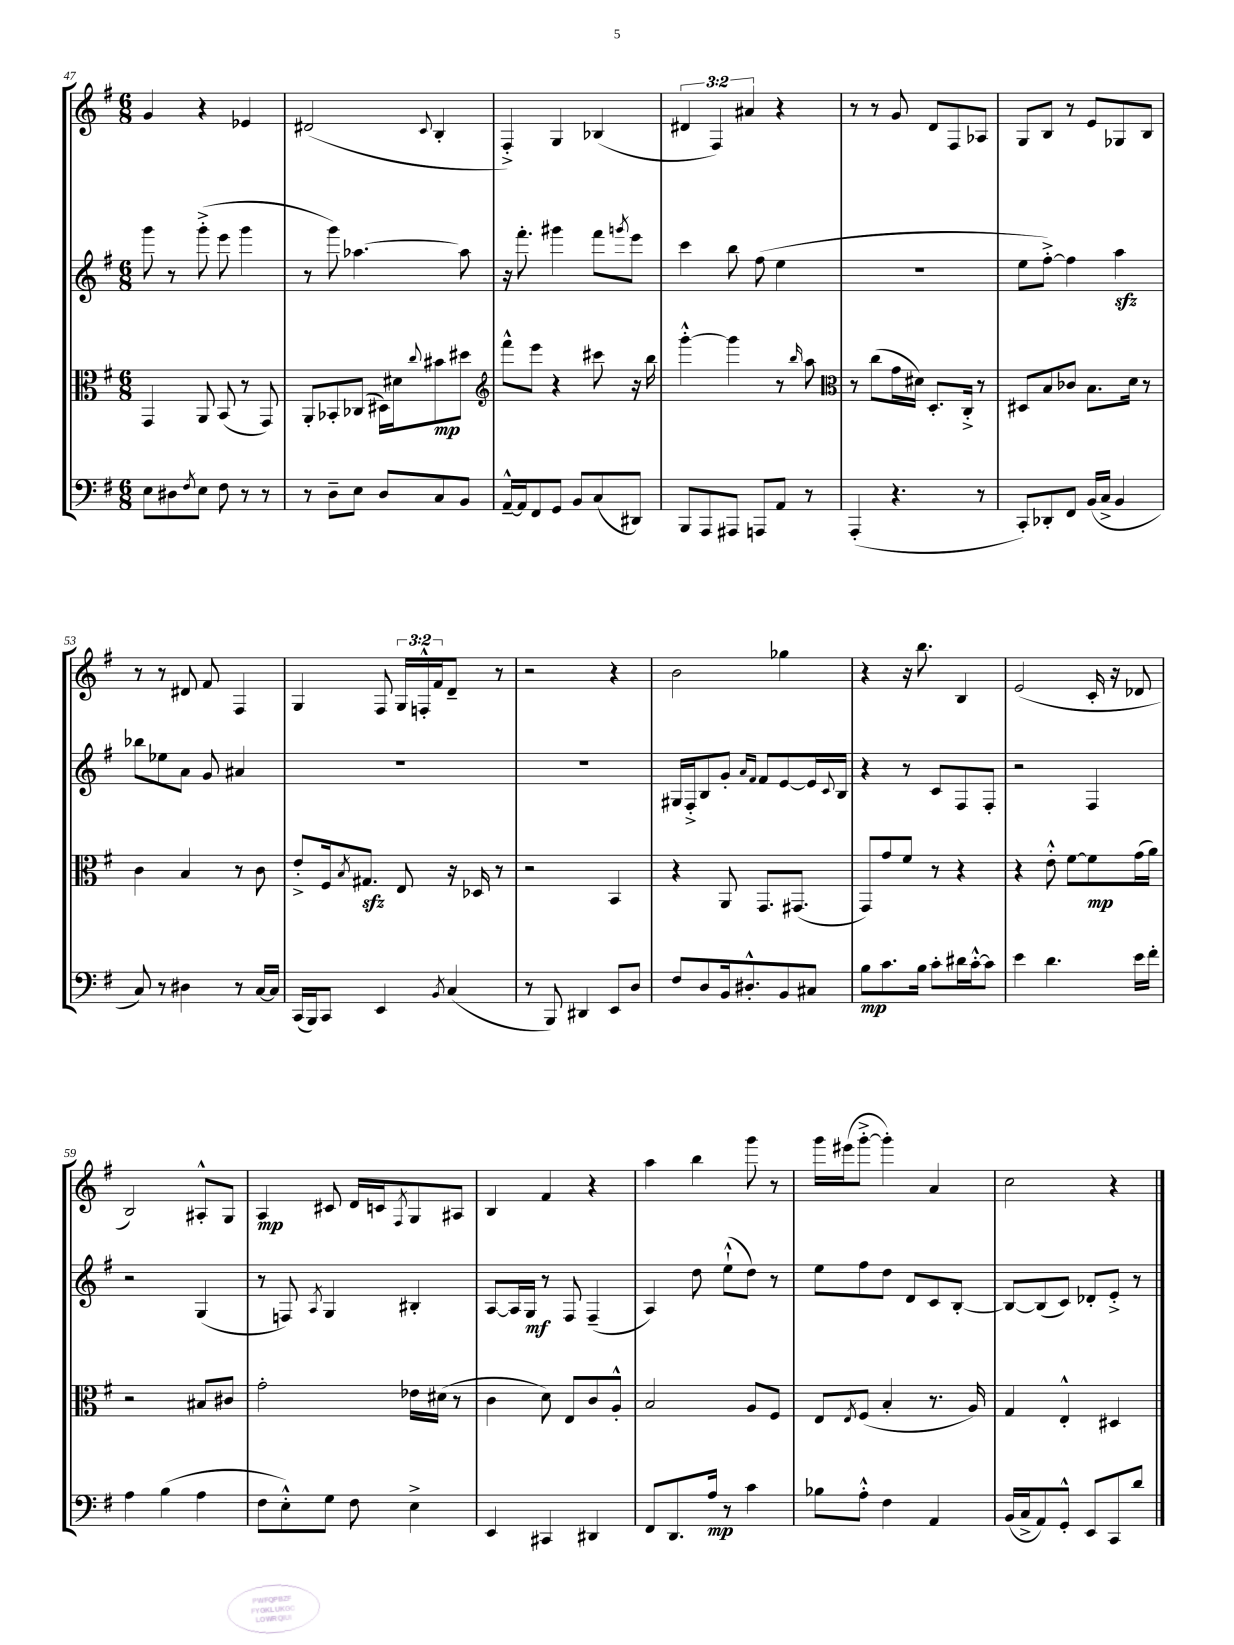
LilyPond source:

<<
\new StaffGroup <<
\new Staff = "s0" {
    \clef treble \key g \major \numericTimeSignature \time 6/8 \override Staff.TupletNumber.text = #tuplet-number::calc-fraction-text
    g'4 r4 ees'4 |
    dis'2( \appoggiatura { c'8 } b4-. |
    fis4-.->) g4 bes4( |
    \tuplet 3/2 { dis'4 fis4) ais'4 } r4 |
    r8 r8 g'8 d'8 fis8 aes8 |
    g8 b8 r8 e'8 ges8 b8 |
    r8 r8 dis'8 fis'8 fis4 |
    g4 fis8 \tuplet 3/2 { g16 f16-.-^ fis'16 } d'8-- r8 |
    r2 r4 |
    b'2 ges''4 |
    r4 r16 b''8. b4 |
    e'2( c'16-. r16 des'8 |
    b2) ais8-.-^ g8 |
    a4\mp cis'8 d'16 c'16 \acciaccatura { fis8 } g8 ais8 |
    b4 fis'4 r4 |
    a''4 b''4 g'''8 r8 |
    g'''16 eis'''16( g'''8~-.-> g'''4-.) a'4 |
    c''2 r4 \bar "|." |
}
\new Staff = "s1" {
    \clef treble \key g \major \numericTimeSignature \time 6/8
    g'''8 r8 g'''8-.->( e'''8 g'''4 |
    r8 g'''8) aes''4.~ aes''8 |
    r16 fis'''8.-. gis'''4 fis'''8 \acciaccatura { g'''8 } e'''8 |
    c'''4 b''8 fis''8( e''4 |
    R2. |
    e''8 fis''8~-.->) fis''4 a''4\sfz |
    bes''8 ees''8 a'8 g'8 ais'4 |
    R2. |
    R2. |
    gis16 fis16-.-> b8 g'8-. \grace { a'16 fis'16 } fis'8 e'8~ e'16 \appoggiatura { c'8 } b16 |
    r4 r8 c'8 fis8 fis8-. |
    r2 fis4 |
    r2 g4( |
    r8 f8) \acciaccatura { a8 } g4 bis4-. |
    a8~ a16 g16\mf r8 fis8 fis4--( |
    a4) d''8 e''8-!-^( d''8) r8 |
    e''8 fis''8 d''8 d'8 c'8 b8~-. |
    b8~ b8( c'8) des'8-. e'8-.-> r8 \bar "|." |
}
\new Staff = "s2" {
    \clef alto \key g \major \numericTimeSignature \time 6/8
    g,4 a,8 b,8( r8 g,8) |
    a,8-. bes,8-. ces8( dis16) dis'16 \appoggiatura { c''8 } bis'8\mp dis''8 |
    \clef treble fis'''8-^ e'''8 r4 cis'''8 r16 b''16 |
    g'''4~-.-^ g'''4 r8 \grace { b''16 } a''8 |
    \clef alto r8 c''8( g'16 dis'16) d8.-. c16-.-> r8 |
    dis8 b8 ces'8 b8. d'16 r8 |
    c'4 b4 r8 c'8 |
    e'8-.-> fis16 \acciaccatura { b8 } gis8.\sfz e8 r16 des16 r8 |
    r2 b,4 |
    r4 a,8 g,8. gis,8.( |
    g,8) g'8 fis'8 r8 r4 |
    r4 e'8-.-^ fis'8~ fis'8\mp g'16( a'16) |
    r2 bis8 cis'8 |
    g'2-. ees'16 dis'16( r8 |
    c'4 d'8) e8 c'8 a8-.-^ |
    b2 a8 fis8 |
    e8 \acciaccatura { e8 } fis8( b4-. r8. a16) |
    g4 e4-.-^ dis4 \bar "|." |
}
\new Staff = "s3" {
    \clef bass \key g \major \numericTimeSignature \time 6/8
    e8 dis8 \acciaccatura { fis8 } e8 fis8 r8 r8 |
    r8 d8-- e8 d8 c8 b,8 |
    a,16~---^ a,16 fis,8 g,8 b,8 c8( dis,8) |
    b,,8 a,,8 ais,,8 a,,8 a,8 r8 |
    a,,4-.( r4. r8 |
    c,8-.) des,8-. fis,8 b,16( c16-> b,4 |
    c8) r8 dis4 r8 c16~ c16 |
    c,16( b,,16) c,8 e,4 \acciaccatura { b,8 } c4( |
    r8 b,,8) dis,4 e,8 d8 |
    fis8 d8 b,16 dis8.-.-^ b,8 cis8 |
    b8\mp c'8. b16 c'8-. dis'16 c'16~-.-^ c'8 |
    e'4 d'4. e'16 fis'16-. |
    a4 b4( a4 |
    fis8 e8-.-^) g8 fis8 e4-> |
    e,4 cis,4 dis,4 |
    fis,8 d,8. a16\mp r8 c'4 |
    bes8 a8-.-^ fis4 a,4 |
    b,16( c16-> a,8) g,8-.-^ e,8 c,8 d'8 \bar "|." |
}
>>
>>
\layout { \context { \Score currentBarNumber = #47 } }
